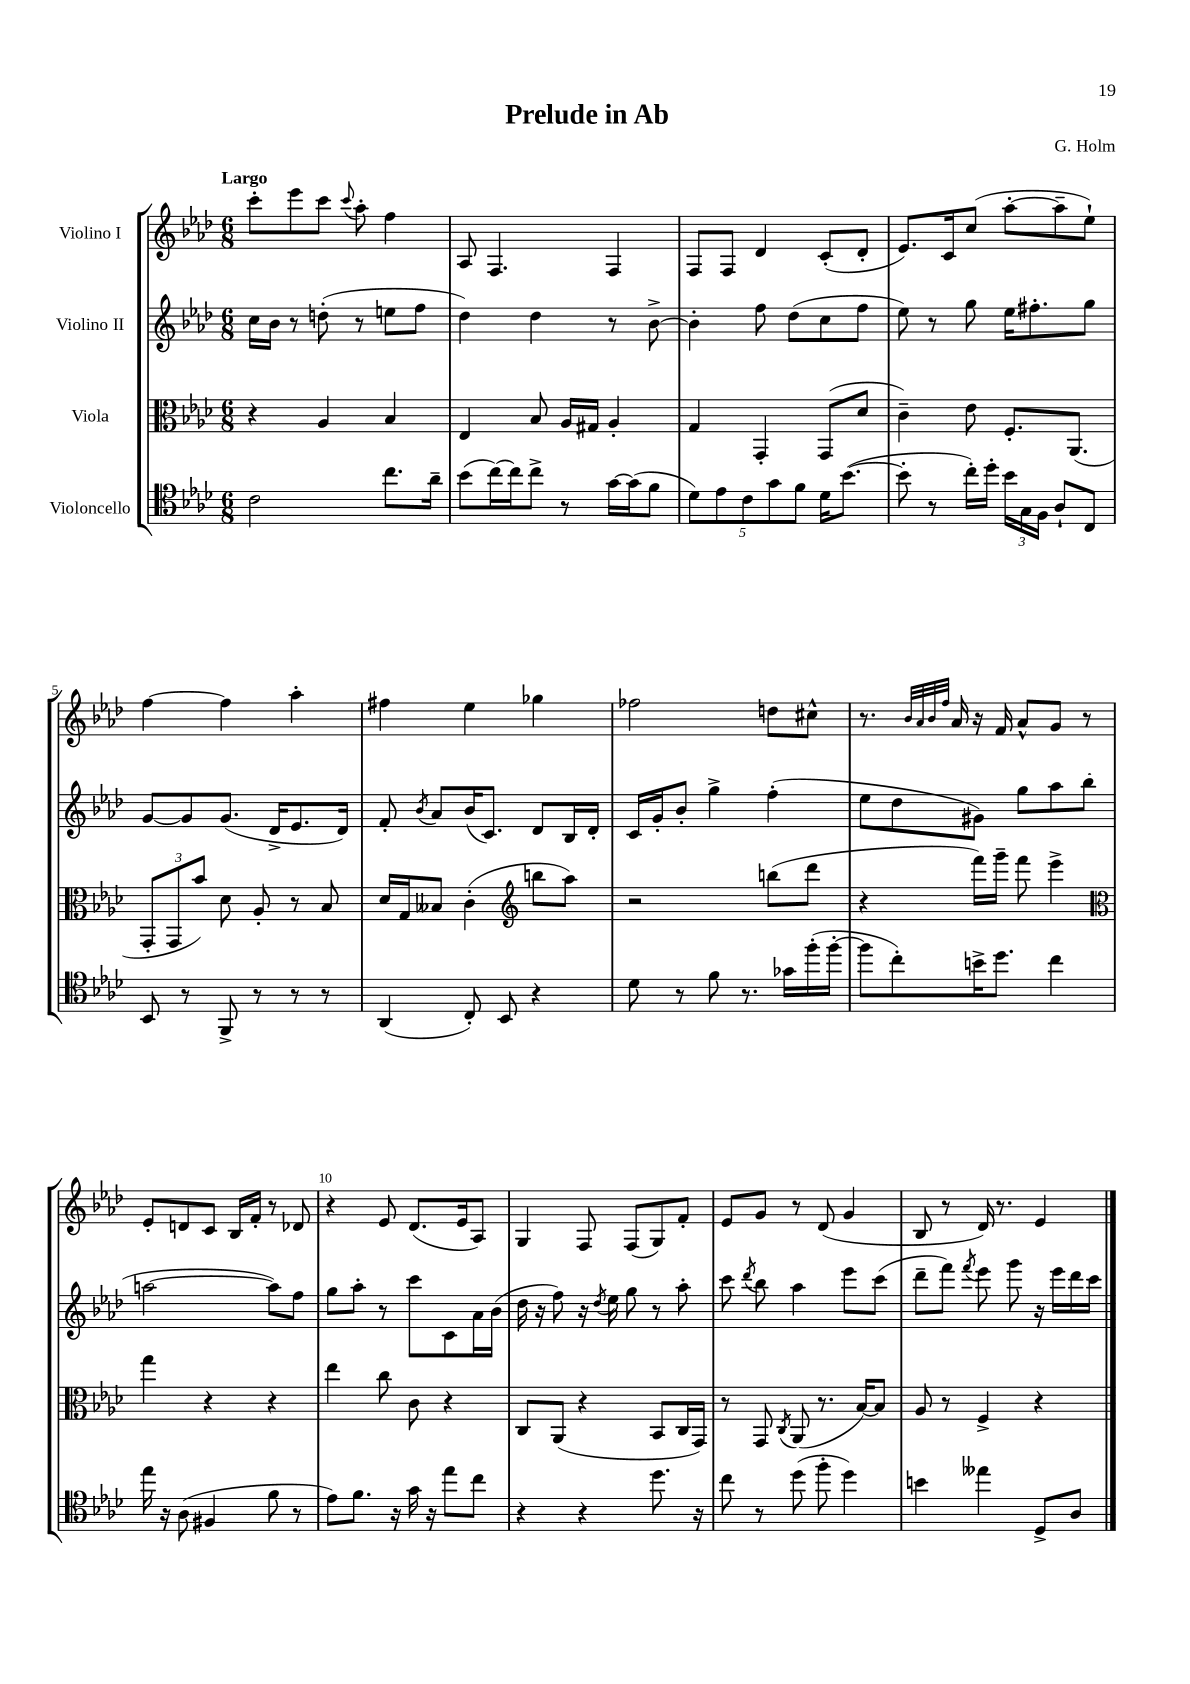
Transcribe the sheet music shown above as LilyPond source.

\header { title = "Prelude in Ab" composer = "G. Holm" }
<<
\new StaffGroup <<
\new Staff = "s0" \with { instrumentName = "Violino I" } {
    \clef treble \key aes \major \numericTimeSignature \time 6/8 \tempo "Largo"
    \autoBeamOff c'''8[-. ees'''8 c'''8] \appoggiatura { c'''8 } aes''8-. f''4 |
    aes8 f4. f4 |
    f8[ f8] des'4 c'8[-.( des'8]-. |
    ees'8.[) c'16 c''8]( aes''8[~-. aes''8-- ees''8]-!) |
    f''4~ f''4 aes''4-. |
    fis''4 ees''4 ges''4 |
    fes''2 d''8[ cis''8]-^ |
    r8. \grace { bes'32[ aes'32 bes'32 f''32] } aes'16 r16 f'16 aes'8[-^ g'8] r8 |
    ees'8[-. d'8 c'8] bes16[ f'16]-. r8 des'8 |
    r4 ees'8 des'8.[( ees'16 aes8]) |
    g4 f8 f8[( g8) f'8]-. |
    ees'8[ g'8] r8 des'8( g'4 |
    bes8 r8 des'16) r8. ees'4 \bar "|." |
}
\new Staff = "s1" \with { instrumentName = "Violino II" } {
    \clef treble \key aes \major \numericTimeSignature \time 6/8
    \autoBeamOff c''16[ bes'16] r8 d''8-.( r8 e''8[ f''8] |
    des''4) des''4 r8 bes'8~-> |
    bes'4-. f''8 des''8[( c''8 f''8] |
    ees''8) r8 g''8 ees''16[ fis''8.-. g''8] |
    g'8[~ g'8 g'8.]( des'16[-> ees'8. des'16]) |
    f'8-. \acciaccatura { bes'8 } aes'8[ bes'16( c'8.]) des'8[ bes16 des'16]-. |
    c'16[ g'16-. bes'8]-. g''4-> f''4-.( |
    ees''8[ des''8 gis'8]) g''8[ aes''8 bes''8]( |
    a''2~ a''8[) f''8] |
    g''8[ aes''8]-. r8 c'''8[ c'8 aes'16 bes'16]( |
    des''16 r16 f''8) r16 \acciaccatura { des''8 } ees''16 g''8 r8 aes''8-. |
    c'''8 \acciaccatura { des'''8 } bes''8 aes''4 ees'''8[ c'''8]( |
    des'''8[-- f'''8]) \acciaccatura { f'''8 } ees'''8 g'''8 r16 ees'''16[ des'''16 c'''16] \bar "|." |
}
\new Staff = "s2" \with { instrumentName = "Viola" } {
    \clef alto \key aes \major \numericTimeSignature \time 6/8
    \autoBeamOff r4 aes4 bes4 |
    ees4 bes8 aes16[ gis16] aes4-. |
    g4 g,4-. g,8[( des'8] |
    c'4--) ees'8 f8.[-. aes,8.]( |
    \tuplet 3/2 { g,8[-. g,8 bes'8]) } des'8 aes8-. r8 bes8 |
    des'16[ g16 beses8] c'4-.( \clef treble b''8[ aes''8]) |
    r2 b''8[( des'''8] |
    r4 f'''16[) g'''16]-- f'''8 ees'''4-> |
    \clef alto g''4 r4 r4 |
    ees''4 c''8 c'8 r4 |
    c8[ aes,8]( r4 bes,8[ c16 g,16]) |
    r8 g,8 \acciaccatura { c8 } aes,8( r8. bes16[~) bes8] |
    aes8 r8 f4-> r4 \bar "|." |
}
\new Staff = "s3" \with { instrumentName = "Violoncello" } {
    \clef tenor \key aes \major \numericTimeSignature \time 6/8
    \autoBeamOff c'2 c''8.[ aes'16]-- |
    bes'8[( c''16~) c''16 c''8]-> r8 g'16[~ g'16( f'8] |
    \tuplet 5/4 { des'8[) ees'8 c'8 g'8 f'8] } des'16[ bes'8.]~( |
    bes'8-. r8 c''16[-.) des''16]-. \tuplet 3/2 { bes'16[ g16 f16] } aes8[-! c8] |
    bes,8 r8 f,8-> r8 r8 r8 |
    aes,4( c8-.) bes,8 r4 |
    des'8 r8 f'8 r8. ges'16[ f''16-.( f''16]~-. |
    f''8[ c''8-.) b'16-> des''8.] c''4 |
    ees''16 r16 aes8( fis4 f'8 r8 |
    ees'8[) f'8.] r16 g'16 r16 ees''8[ c''8] |
    r4 r4 des''8. r16 |
    c''8 r8 des''8( f''8-. des''4) |
    b'4 eeses''4 des8[-> aes8] \bar "|." |
}
>>
>>
\layout { \context { \Score \override BarNumber.break-visibility = ##(#f #t #t) barNumberVisibility = #(every-nth-bar-number-visible 5) } }
